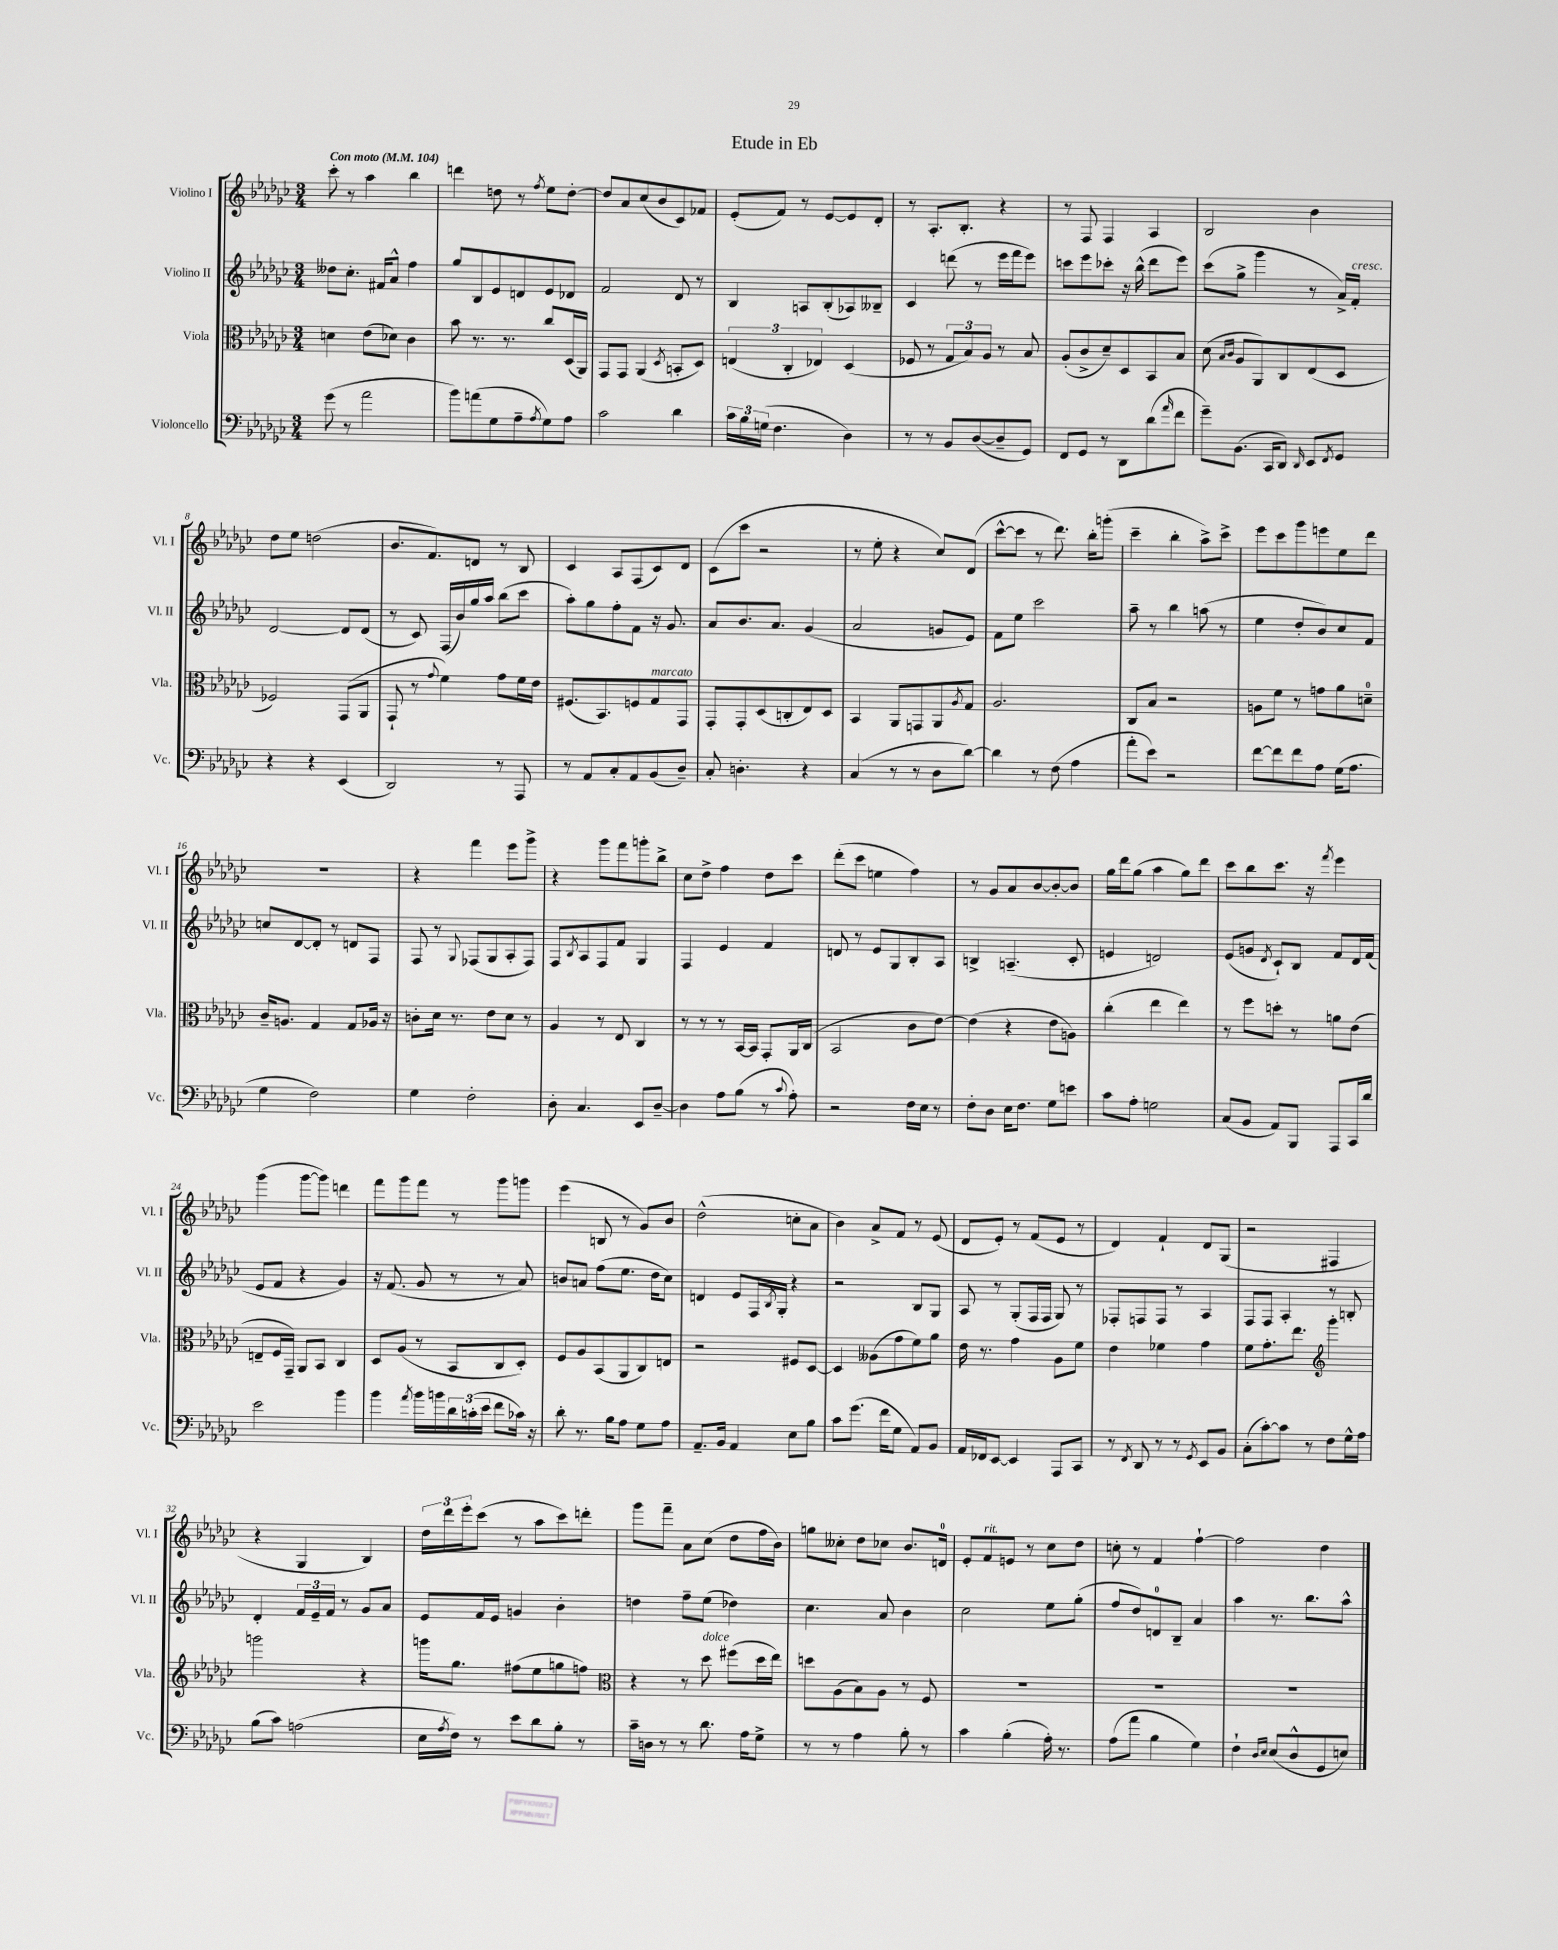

**kern	**kern	**kern	**kern
*staff4	*staff3	*staff2	*staff1
*clefF4	*clefC3	*clefG2	*clefG2
*k[b-e-a-d-g-c-]	*k[b-e-a-d-g-c-]	*k[b-e-a-d-g-c-]	*k[b-e-a-d-g-c-]
*M3/4	*M3/4	*M3/4	*M3/4
*MM104	*MM104	*MM104	*MM104
(8g-\	4d\	8dd--\L	8ccc-'\
8r	.	8.cc-'\J	8r
2a-\	(8e-\L	.	4aa-\
.	.	16f#/LK	.
.	8d-\J)	8a-^^/J	.
.	4c-\	4ff\	4bb-\
=	=	=	=
8b-\L)	8b-\	8gg-/L	4ddd\
(8a\	8.r	8B-/	.
8G-\	.	8e-/	8dd\
.	8.r	.	.
8A-~\	.	8d/	8r
8qA-/	.	.	8qff/
8G-\)	8cc-/L	8e-/	8ee-\L
8A-\J	(16D-/L	8d-/J	[8dd'\J
.	16AA-/JJ)	.	.
=	=	=	=
2c-\	8GG-/L	2f/	8dd/]L
.	8GG-/J	.	8a-/
.	(4AA-/	.	(8cc-/
.	.	.	8b-/
.	8qD-/	.	.
4d-\	8BB'/L	8d-/	8c-/)
.	8D-/J)	8r	8f-/J
=	=	=	=
24c-\LL	(6E/	4B-/	(8e-'/L
24B-\	.	.	.
(24G\JJ	.	.	.
4.F\	.	.	8f/J)
.	6C-'/	.	.
.	.	8A/L	8r
.	6E-/)	.	.
.	.	(8B-'/	[8e-/L
4D-\)	(4D-/	8A-/)	8e-/]
.	.	8B--~/J	8d-'/J
=	=	=	=
8r	8F-/	4c-/	8r
8r	8r	.	8.A-'/L
8BB-/L	12G-/L	(8ddd\	.
.	.	.	8.B-'/J
.	12B-/)	.	.
([8D-/	.	8r	.
.	12A-/J	.	.
8D-~/]	8r	16eee-\LL	4r
.	.	16fff\J	.
8GG-/J)	8B-/	8eee-\J)	.
=	=	=	=
8FF/L	(8A-'/L	8ccc\L	8r
8GG-/J	8c-^/	8eee-\	8F/
8r	8d-~/)	8ccc-'\J	4F/
8DD-\L	8D-/	16r	.
.	.	(16bb-^^\	.
(8d-\	8BB-/	8ddd-\L	4A-/
16qqa-/	.	.	.
8f\J	8B-/J	8eee-\J)	.
=	=	=	=
8g-~\L)	(8d-\	(8ccc-\L	2B-/
.	16qqB-/LL	.	.
.	16qqc-/JJ	.	.
(8.BB-\J	8A-/L	8gg-^\J	.
.	8AA-/)	4ggg-\	.
16CC-/LK	.	.	.
8DD-/J)	8C-/	.	.
16qqDD-/	.	.	.
8EE-/L	(8E-/	8r	4b-\
8qFF/	.	.	.
8GG-/J	8D-/J	16a-^/LL)	.
.	.	16f'/JJ	.
=	=	=	=
4r	2F-/)	[2d-/	8dd-\L
.	.	.	8ee-\J
4r	.	.	(2dd\
(4EE-/	(8GG-/L	8d-/]L	.
.	8AA-/J	(8d-/J	.
=	=	=	=
2DD-/)	8GG-`/	8r	8.b-/L
.	8r	8c-/)	.
.	.	.	8.f/)
.	8qqg-/	.	.
.	4f\)	(16F/LL	.
.	.	16b-/)	.
.	.	16gg-/	8d/J
.	.	16aa-/JJ	.
8r	8g-\L	(8bb-\L	8r
8AAA-/	16f\L	8ccc-\J	8B-/
.	16e-\JJ	.	.
=	=	=	=
8r	(8.F#/L	8aa-'\L)	4c-/
8AA-/L	.	8gg-\	.
.	8.BB-/)	.	.
8C-'/	.	8ff'\	8A-/L
8AA-/	8F/	8f\J	(8F/
(8BB-/	8G-/	16r	8c-/)
.	.	8.g-/	.
8D-~/J)	8GG-/J	.	8d-/J
=	=	=	=
8C-'/	8GG-'/L	8a-/L	(8c-\L
4.D'\	8GG-'/	8.b-/	8ccc-\J
.	(8D-/	.	2r
.	.	8.a-/J	.
.	8C'/	.	.
4r	8E-/)	(4g-/	.
.	8D-/J	.	.
=	=	=	=
(4C-/	4BB-/	2a-/	8r
.	.	.	8ee-'\
8r	8AA-/L	.	4r
8r	8GG/	.	.
8D-\L	8AA-/	8g/L	8cc-/L)
.	8qA-/	.	.
[8d-\J)	8G-/J	8e-/J)	(8d-/J
=	=	=	=
4d-\]	2.A-/	8f\L	[8ccc-^^\L
.	.	8ee-\J	8ccc-\]J
8r	.	2ccc-\	8r
(8F\	.	.	8.ddd-\)
4A-\	.	.	.
.	.	.	16bb-'\LK
.	.	.	(8ggg'\J
=	=	=	=
8a-'\L	8C-/L	8aa-~\	4ccc-~\
8e-\J)	8B-/J	8r	.
2r	2r	4bb-\	4bb-'\
.	.	(8aa\	8aa-^\L)
.	.	8r	8ccc-^\J
=	=	=	=
[8f\L	8A\L	4ee-\	8eee-\L
8f\]	8f\J	.	8ccc-\
8f\	8r	8dd-'/L	8ggg-\
8A-\J	8g\L	8b-/)	8eee\
(16G-\LK	8a-\	8cc-/	8ee-\
8.A-\J	.	.	.
.	8d~\J	8f/J	8ddd-\J
=	=	=	=
4G-\	16c-~/LK	8cc/L	2.r
.	8.A/J	.	.
.	.	[8d-/	.
2F\)	4G-/	8d-'/]J	.
.	.	8r	.
.	8G-/L	8d/L	.
.	16A-/Jk	8F/J	.
.	16r	.	.
=	=	=	=
4G-\	8c'\L	8F/	4r
.	16d-\Jk	8r	.
.	8.r	.	.
.	.	8qqG-/	.
2F'\	.	(8F-/L	4fff\
.	8e-\L	8G-/	.
.	8d-\J	8A-'/	8eee-\L
.	8r	8F-/J)	8ggg-^\J
=	=	=	=
8D-'\	4A-/	8F/L	4r
.	.	8qB-/	.
4.C-/	.	8A-/	.
.	8r	8F/	8ggg-\L
.	8E-/	8f/J	8fff\
8EE-/L	4C-/	4G-/	8ggg'\
[8D-~/J	.	.	8bb-^\J
=	=	=	=
4D-\]	8r	4F/	8cc-\L
.	8r	.	8dd-^\J
8A-\L	8r	4e-/	4ff\
(8B-\J	[16BB-/LL	.	.
.	16BB-/]JJ	.	.
8r	8GG-'/L	4f/	8dd-\L
8qqc-/	.	.	.
8A-'\)	16AA-/L	.	8ccc-\J
.	(16C-/JJ	.	.
=	=	=	=
2r	2BB-/	8d/	(8ddd-'\L
.	.	8r	8ccc-\J
.	.	8e-/L	4ee\
.	.	8G-/	.
16F\LL	8c-\L	8B-'/	4ff\)
16E-\JJ	.	.	.
8r	[8e-\J)	8A-/J	.
=	=	=	=
8F'\L	(4e-\]	4B^/	8r
8D-\J	.	.	8g-/L
16E-\LK	4r	(4.A~/	8a-/
8.F\J	.	.	.
.	.	.	[8b-/
8G-\L	8e-\L	.	8b-'/_
8e\J	8A\J)	8c-'/	8b-/]J
=	=	=	=
8c-\L	(4cc-'\	4e/	16gg-\LL
.	.	.	16ddd-\J
8A-'\J	.	.	(8gg-\J
2G\	4ee-\	2d/)	4aa-\
.	4ee-\)	.	8gg-\L)
.	.	.	8ddd-\J
=	=	=	=
(8C-/L	8r	(8e-/L	8ccc-\L
8BB-/J	8ff\L	8g/J	8bb-\
.	.	8qd-/	.
8AA-/L)	8dd'\J	8c-`/L)	8.ccc-\J
8BBB-/J	8r	8B-/J	.
.	.	.	16r
.	.	.	8qfff/
8AAA-/L	8a\L	8f/L	4eee-\
16CC-/L	(8e-\J	16d-/L	.
16d-/JJ	.	(16f/JJ	.
=	=	=	=
2e-\	8E~/L	8e-/L	(4ggg-\
.	16F/L	8f/J	.
.	16GG-~/JJ)	.	.
.	8AA-/L	4r	[8ggg-\L
.	8BB-/J	.	8ggg-\]J)
4b-\	4C-/	4g-/)	4ddd\
=	=	=	=
4b-\	8D-/L	16r	8fff\L
.	.	(8.f/	.
.	(8A-/J	.	8ggg-\
8qa-/	.	.	.
16b-\LL	8r	8g-/	8fff\J
16b\	.	.	.
24d-\	8BB-/L	8r	8r
(24c'\	.	.	.
24e-\JJ	.	.	.
8f\L	8C-/	8r	8ggg-\L
16c-\Jk)	8D-'/J)	8a-/)	8ggg\J
16r	.	.	.
=	=	=	=
8d-'\	8F/L	8b/L	(4eee-\
8.r	8A-/	8a/J	.
.	(8BB-/	(8ff\L	8B/
16B-\LK	.	.	.
8A-\J	8AA-/	8.ee-\J	8r
8G-\L	8C-/)	.	8g-/L)
.	.	16dd-\LK	.
8A-\J	8E/J	8cc-\J)	8b-/J
=	=	=	=
8.AA-~/L	2r	4d/	(2dd-^^\
16BB-/Jk	.	.	.
4AA-/	.	8e-/L	.
.	.	16F/L	.
.	.	8qB-/	.
.	.	16G-'/JJ	.
8E-\L	8F#/L	4r	8cc'\L
8B-\J	[8D-/J	.	8a-\J
=	=	=	=
8c-\L	4D-/]	2r	4b-\)
(8.g-\J	.	.	.
.	(8A--\L	.	8a-^/L
16f\LK	.	.	.
8G-\J	8g-\	.	8f/J
8AA-/L)	8f\)	8B-/L	8r
8BB-/J	8a-\J	8G-/J	(8e-/
=	=	=	=
16AA-/LL	16e-\	8A-/	8d-/L
16FF-/J	8.r	.	.
[8EE-/J	.	8r	8e-'/J)
4EE-/]	4g-\	(8G-'/L	8r
.	.	16F/L	(8f/L
.	.	16F/JJ	.
8AAA-/L	8A-\L	8G-/)	8e-/J
8CC-/J	8f\J	8r	8r
=	=	=	=
8r	4e-\	8F-'/L	4d-/)
8qFF/	.	.	.
8DD-/	.	8F/	.
8r	4f-\	8F/J	4f`/
8r	.	8r	.
8qGG-/	.	.	.
8EE-/L	4g-\	4A-/	8d-/L
8BB-/J	.	.	(8G-/J
=	=	=	=
(8C-'\L	8f\L	8F/L	2r
[8c-'\)	8.g-'\	8F/J	.
8c-\]J	.	4A-'/	.
.	8.ee-\J	.	.
8r	.	.	.
*	*clefG2	*	*
8F\L	4ggg-'\	8r	4F#/
16G-^^\L	.	8B'/	.
16A-\JJ	.	.	.
=	=	=	=
(8B-\L	2ggg\	4d-'/	4r
8c-\J)	.	.	.
(2A\	.	24f/LL	4G-/
.	.	24e-~/	.
.	.	24f/JJ	.
.	.	8r	.
.	4r	8g-/L	4B-/)
.	.	8a-/J	.
=	=	=	=
16E-\LL	16ggg\LK	8e-/L	24dd-\LL
.	.	.	24ddd-\
8qA-/	.	.	.
16F\JJ)	8.gg-\J	.	.
.	.	.	24eee-'\J
8r	.	16f/L	(8ccc-\J
.	.	16e-/JJ	.
8e-\L	(8ff#\L	4g/	8r
8d-\	8ee-\	.	8aa-\L
8B-'\J	8gg\	4b-'\	8ccc-\)
8r	8ff\J)	.	8ddd'\J
=	=	=	=
*	*clefC3	*	*
16c-~\LL	4r	4dd\	8ggg-\L
16D\JJ	.	.	.
8r	.	.	8fff~\J
8r	8r	8ff~\L	8a-\L
8.d-\	8dd-\	(8ee-\J	(8cc-\J
.	(8ff#\L	4dd-\)	8dd-\L
16A-\LK	.	.	.
8G-^\J	16dd-\L	.	16ff\L
.	16ee-\JJ)	.	16b-\JJ)
=	=	=	=
8r	8dd\L	4.cc-\	8gg\L
8r	(8A-\	.	8cc--'\J
4A-\	8B-\)	.	8dd-\L
.	8A-\J	8a-/	8cc-\J
8B-'\	8r	4b-\	8.b-/L
8r	8F/	.	.
.	.	.	16d/Jk
=	=	=	=
4c-\	2.r	2cc-\	8e-'/L
.	.	.	8f/
(4B-'\	.	.	8e/J
.	.	.	8r
16A-'\)	.	8ee-\L	8cc-\L
8.r	.	.	.
.	.	(8gg-'\J	8dd-\J
=	=	=	=
(8A-\L	2.r	8ff/L	8cc'\
8a-\J	.	8dd-/)	8r
4B-\	.	8d/	4f/
.	.	8B-~/J	.
4G-\)	.	4a-/	[4ff`\
=	=	=	=
4F`\	2.r	4aa-\	2ff\]
16qqD-/LL	.	.	.
16qqE-/JJ	.	.	.
(8E-/L	.	8.r	.
8D-^^/	.	.	.
.	.	8.bb-\L	.
8GG-/	.	.	4dd-\
8E/J)	.	8aa-^^\J	.
==	==	==	==
*-	*-	*-	*-
